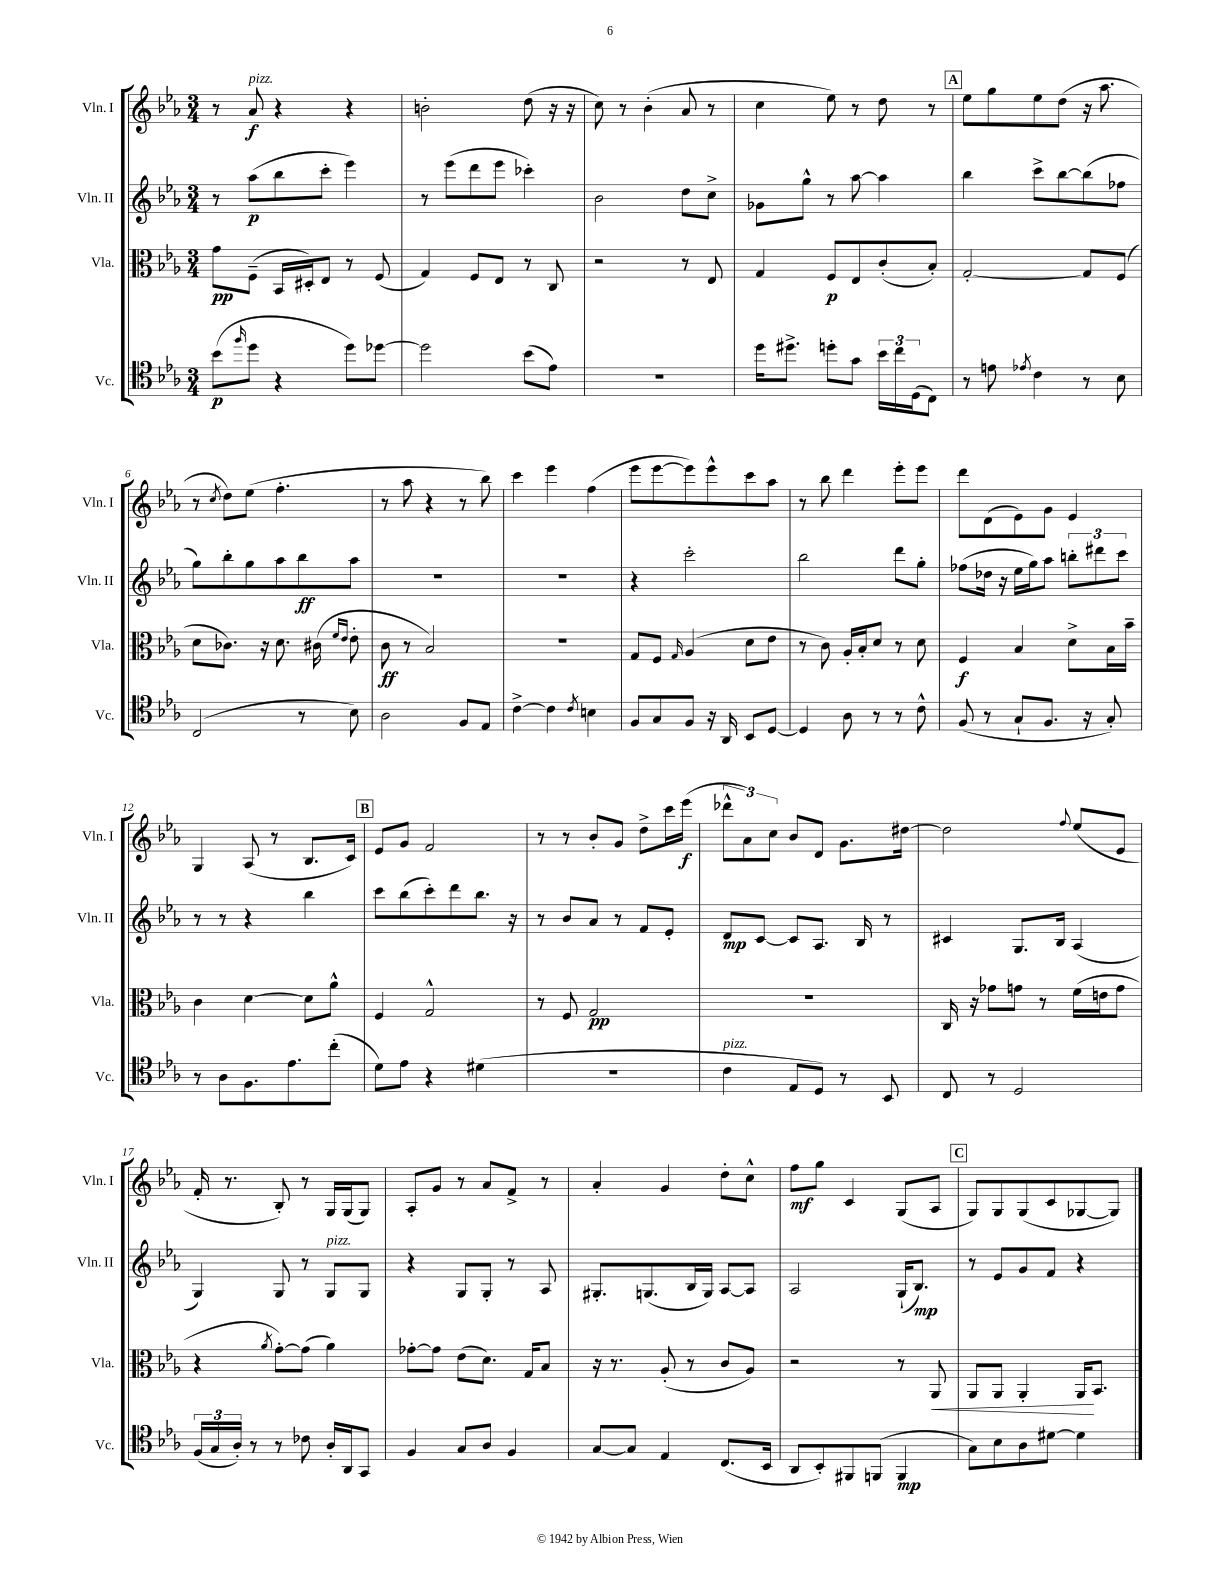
<<
\new StaffGroup <<
\new Staff = "s0" \with { instrumentName = "Vln. I" shortInstrumentName = "Vln. I" } {
    \clef treble \key ees \major \numericTimeSignature \time 3/4
    r8 aes'8\f^\markup { \italic "pizz." } r4 r4 |
    b'2-. d''8( r16 r16 |
    c''8) r8 bes'4-.( aes'8 r8 |
    c''4 ees''8) r8 d''8 r8 |
    \mark \markup { \box "A" } ees''8 g''8 ees''8 d''8( r16 aes''8. |
    r8 \acciaccatura { c''8 } d''8) ees''8( f''4.-. |
    r8 aes''8 r4 r8 bes''8) |
    c'''4 ees'''4 f''4( |
    ees'''8 ees'''8~ ees'''8) ees'''8-^ c'''8 aes''8 |
    r8 bes''8 d'''4 ees'''8-. ees'''8 |
    d'''8 d'8( ees'8) g'8 ees'4 |
    g4 aes8( r8 bes8. c'16) |
    \mark \markup { \box "B" } ees'8 g'8 f'2 |
    r8 r8 bes'8-. g'8 d''8-> c'''16 ees'''16\f( |
    \tuplet 3/2 { des'''8-^ aes'8) c''8 } bes'8 d'8 g'8. dis''16~ |
    dis''2 \appoggiatura { f''8 } ees''8( ees'8 |
    f'16-. r8. bes8-.) r8 g16 g16( g8) |
    aes8-. g'8 r8 aes'8 f'8-> r8 |
    aes'4-. g'4 d''8-. c''8-^ |
    f''8\mf g''8 c'4 g8( aes8 |
    \mark \markup { \box "C" } g8) g8 g8( c'8 ges8~ ges8) \bar "|." |
}
\new Staff = "s1" \with { instrumentName = "Vln. II" shortInstrumentName = "Vln. II" } {
    \clef treble \key ees \major \numericTimeSignature \time 3/4
    r8 aes''8\p( bes''8 c'''8-. ees'''4) |
    r8 ees'''8( d'''8 ees'''8 ces'''4-.) |
    bes'2 d''8 c''8-> |
    ges'8 g''8-^ r8 aes''8~ aes''4 |
    \mark \markup { \box "A" } bes''4 c'''8-> bes''8~ bes''8( fes''8 |
    g''8) bes''8-. g''8 aes''8 bes''8\ff aes''8 |
    R2. |
    R2. |
    r4 c'''2-. |
    bes''2 d'''8 g''8-. |
    fes''8( des''16 r16 ees''16 g''16) aes''8 \tuplet 3/2 { b''8-. dis'''8 c'''8 } |
    r8 r8 r4 bes''4 |
    \mark \markup { \box "B" } c'''8 bes''8( c'''8-.) d'''8 bes''8. r16 |
    r8 bes'8 aes'8 r8 f'8 ees'8-. |
    d'8\mp c'8~ c'8 aes8. bes16 r8 |
    cis'4 g8. bes16 aes4( |
    g4) g8 r8 g8^\markup { \italic "pizz." } g8 |
    r4 g8 g8-. r8 aes8 |
    gis8.-. g8.( bes16 g16) aes8~ aes8 |
    aes2 g16-!( bes8.\mp) |
    \mark \markup { \box "C" } r8 ees'8 g'8 f'8 r4 \bar "|." |
}
\new Staff = "s2" \with { instrumentName = "Vla." shortInstrumentName = "Vla." } {
    \clef alto \key ees \major \numericTimeSignature \time 3/4
    g'8\pp f8--( bes,16 dis16-.) ees8 r8 f8( |
    g4) f8 ees8 r8 c8 |
    r2 r8 ees8 |
    g4 f8\p ees8 c'8-.( bes8-.) |
    \mark \markup { \box "A" } g2~-. g8 f8( |
    d'8 ces'8.) r16 d'8. cis'16( \grace { f'16 ees'16 } ees'8-. |
    c'8\ff r8 bes2) |
    R2. |
    g8 f8 \grace { g16 } aes4( d'8 ees'8 |
    r8 c'8) aes16-. bes16-. d'8 r8 d'8 |
    f4\f bes4 d'8-> bes16 bes'16-- |
    c'4 d'4~ d'8 aes'8-^ |
    \mark \markup { \box "B" } f4 g2-^ |
    r8 f8 g2\pp |
    R2. |
    c16 r16 ges'8 g'8 r8 f'16( e'16 g'8 |
    r4 \acciaccatura { aes'8 } g'8~-.) g'8( aes'4) |
    ges'8~-. ges'8 ees'8( d'8.) g16 bes8 |
    r16 r8. aes8-.( r8 c'8 aes8) |
    r2 r8 aes,8\< |
    \mark \markup { \box "C" } aes,8 aes,8 aes,4-. aes,16\! bes,8. \bar "|." |
}
\new Staff = "s3" \with { instrumentName = "Vc." shortInstrumentName = "Vc." } {
    \clef tenor \key ees \major \numericTimeSignature \time 3/4
    bes'8\p( \grace { f''16 } d''8 r4 d''8) des''8~ |
    des''2 bes'8( ees'8) |
    R2. |
    d''16 dis''8.-> d''8-. g'8 \tuplet 3/2 { bes'16 c''16 d16( } c8) |
    \mark \markup { \box "A" } r8 e'8 \acciaccatura { ees'8 } c'4 r8 bes8 |
    c2( r8 bes8) |
    aes2 f8 ees8 |
    c'4~-> c'4 \acciaccatura { c'8 } b4 |
    f8 g8 f8 r16 aes,16 bes,8 d8~ |
    d4 aes8 r8 r8 c'8-^ |
    f8( r8 g8-! f8. r16 g8-.) |
    r8 aes8 f8. ees'8. c''8-.( |
    \mark \markup { \box "B" } d'8) ees'8 r4 dis'4( |
    R2. |
    c'4^\markup { \italic "pizz." } ees8 d8) r8 bes,8 |
    c8 r8 d2 |
    \tuplet 3/2 { f16( g16 aes16-.) } r8 r8 ces'8 aes16-. aes,16 g,8 |
    f4 g8 aes8 f4 |
    g8~ g8 ees4 c8.( bes,16 |
    aes,8 bes,8-.) fis,8 f,8( f,4\mp |
    \mark \markup { \box "C" } g8) bes8 aes8 dis'8~ dis'4 \bar "|." |
}
>>
>>
